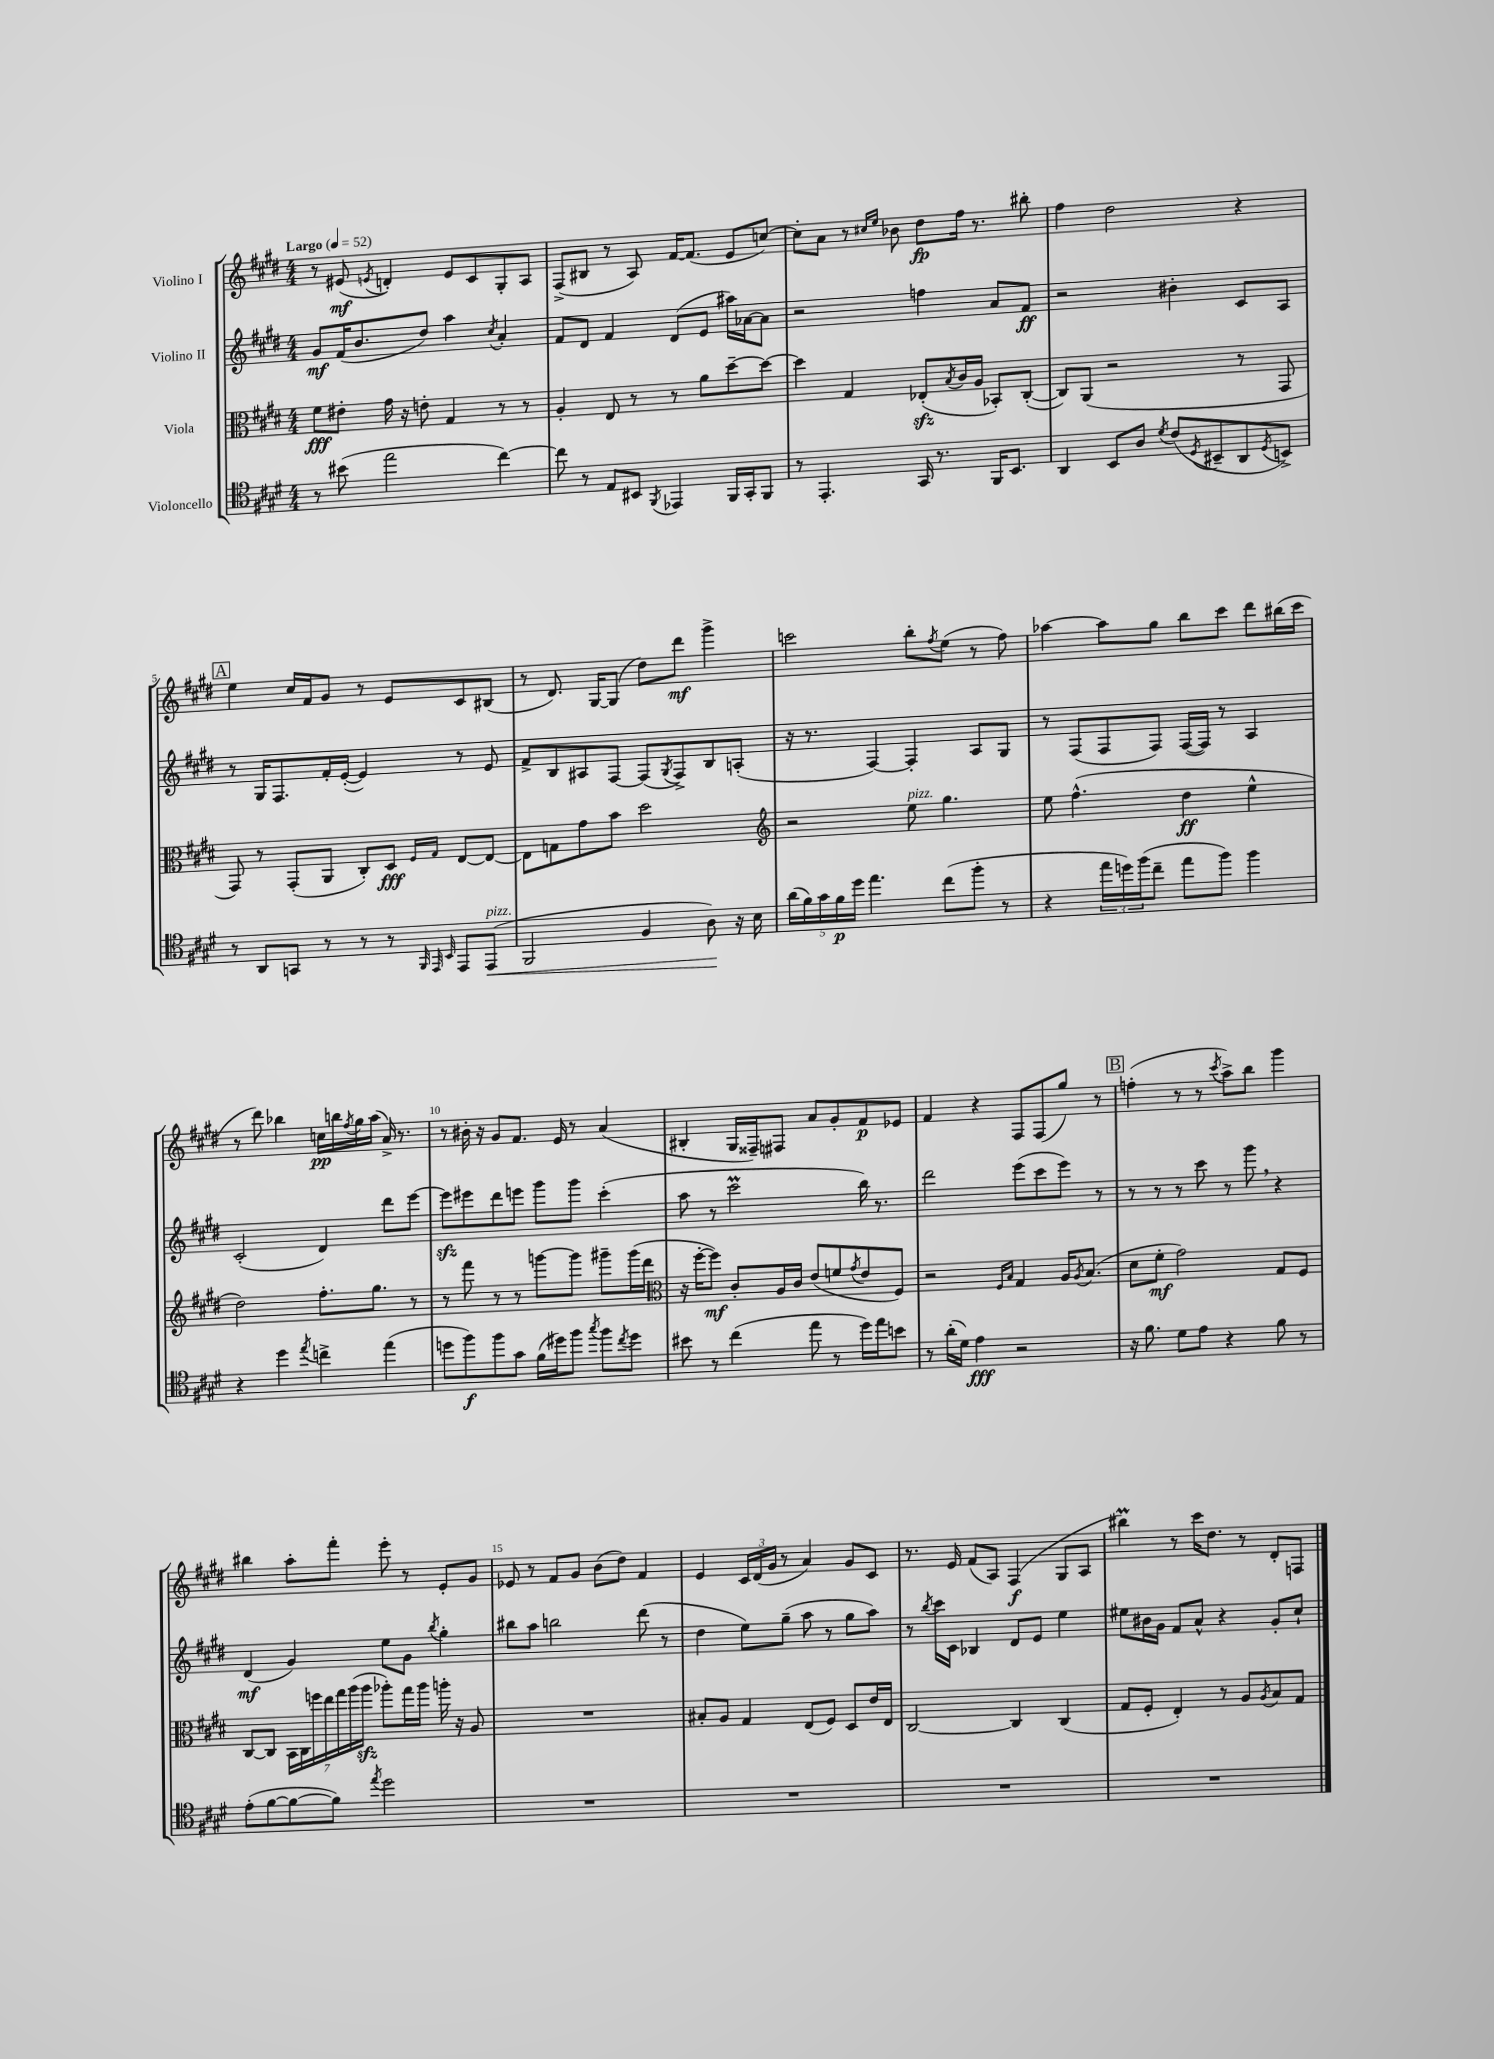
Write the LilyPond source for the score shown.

<<
\new StaffGroup <<
\new Staff = "s0" \with { instrumentName = "Violino I" } {
    \clef treble \key e \major \numericTimeSignature \time 4/4 \tempo "Largo" 4 = 52
    r8 eis'8\mf( \acciaccatura { e'8 } d'4-.) e'8 cis'8 gis8-. a8 |
    fis8->( bis8 r8 a8) fis'16~ fis'8.( e'8 c''8~) |
    c''8-. a'8 r8 \grace { cis''16 e''16 } bes'8 dis''8\fp fis''16 r8. bis''8-. |
    fis''4 dis''2 r4 |
    \mark \markup { \box "A" } e''4 cis''16 fis'16 gis'8 r8 e'8 cis'8 bis8( |
    r8 dis'8.) gis16~ gis8( dis''8) dis'''8\mf gis'''4-> |
    c'''2 b''8-. \acciaccatura { fis''8 } e''8( r8 fis''8) |
    aes''4~ aes''8 gis''8 b''8 cis'''8 dis'''8 bis''16( cis'''16 |
    r8 dis'''8) bes''4 c''16\pp b''16 \acciaccatura { fis''8 } gis''16 a''16( a'16->) r8. |
    r8 bis'16-. r16 gis'8 fis'8. e'16 r8 a'4( |
    bis4-. gis16 fisis16--) fis8 a'8 gis'8-. fis'8\p ees'8 |
    fis'4 r4 fis8 fis8( gis''8) r8 |
    \mark \markup { \box "B" } f''4-.( r8 r8 \acciaccatura { cis'''8 } a''8->) b''8 gis'''4 |
    bis''4 a''8-. fis'''8-. e'''8-. r8 e'8-. gis'8 |
    ees'8 r8 fis'8 gis'8 b'8( dis''8) fis'4 |
    e'4 \tuplet 3/2 { cis'16 dis'16( gis'16 } r8 a'4) gis'8 cis'8 |
    r8. e'16 fis'8( a8) fis4\f( gis8 a8 |
    bis''4\prall) r8 cis'''16 dis''8. r8 dis'8-. f8 \bar "|." |
}
\new Staff = "s1" \with { instrumentName = "Violino II" } {
    \clef treble \key e \major \numericTimeSignature \time 4/4
    gis'8\mf fis'16( b'8. dis''8) a''4 \acciaccatura { cis''8 } a'4-. |
    fis'8 dis'8 fis'4 dis'8( e'8 ais''16) aes'16~ aes'8 |
    r2 f''4 a'8 fis'8\ff |
    r2 bis'4-. cis'8 a8 |
    \mark \markup { \box "A" } r8 gis16 fis8. fis'16-. e'16~-.( e'4) r8 e'8 |
    fis'8-> b8 ais8 fis8~ fis8( \acciaccatura { gis8 } fis8->) b8 a8-.( |
    r16 r8. fis4~) fis4-. a8 gis8 |
    r8 fis8( fis8 fis8) fis16~( fis16) r8 a4 |
    cis'2-.( dis'4) dis'''8 e'''8~ |
    e'''8\sfz eis'''8 dis'''8 e'''8 gis'''8 gis'''8 cis'''4-.( |
    a''8 r8 cis'''2\prall b''16) r8. |
    dis'''2 e'''8( cis'''8 e'''8) r8 |
    \mark \markup { \box "B" } r8 r8 r8 cis'''8 r8 gis'''8 \breathe r4 |
    dis'4\mf( gis'4) e''8 gis'8 \acciaccatura { b''8 } gis''4-. |
    bis''8 a''8 b''2 dis'''8( r8 |
    dis''4 e''8) gis''8--( a''8 r8 gis''8 a''8) |
    r8 \acciaccatura { b''8 } cis'''16 cis'16 bes4 dis'8 e'8 e''4 |
    eis''8 bis'16 gis'16 fis'8 a'8-^ r4 gis'8-. cis''8-! \bar "|." |
}
\new Staff = "s2" \with { instrumentName = "Viola" } {
    \clef alto \key e \major \numericTimeSignature \time 4/4
    fis'8\fff eis'8-. gis'16 r16 e'8-. gis4 r8 r8 |
    a4-. e8 r8 r8 a'8 dis''8~-- dis''8~ |
    dis''4 gis4 ees8-.\sfz( \acciaccatura { b8 } cis'16 a16 bes,8-.) cis8~-.( |
    cis8) a,8( r2 r8 gis,8 |
    \mark \markup { \box "A" } gis,8) r8 gis,8-.( a,8 cis8-.) dis8\fff \grace { fis16 gis16 } e8~ e8~ |
    e8 g8 gis'8 b'8 dis''2 |
    \clef treble r2 e''8^\markup { \italic "pizz." } gis''4. |
    e''8 fis''4.-^( dis''4\ff e''4-^ |
    dis''2) fis''8.-. gis''8. r8 |
    r8 fis'''8 r8 r8 g'''8~ g'''8 gis'''8-- gis'''16( dis'''16 |
    \clef alto r16 fis''16~-. fis''8\mf) cis'8-. a16 cis'16 e'8( f'8 \acciaccatura { gis'8 } e'8 fis8) |
    r2 \grace { fis16 b16 } gis4 a16 \acciaccatura { a8 } b8.( |
    \mark \markup { \box "B" } dis'8 fis'8-.\mf gis'2) gis8 fis8 |
    cis8~ cis8 \tuplet 7/4 { b,16 cis16 f''16 e''16 gis''16 a''16( a''16\sfz } aes''8-.) gis''16 aes''16 a''16-. r16 a8 |
    R1 |
    bis8-. a8 gis4 e8( fis8) dis8 e'16 e16 |
    cis2~ cis4 cis4( |
    gis8 fis8-. e4-.) r8 a8 \acciaccatura { a8 } b8 gis8 \bar "|." |
}
\new Staff = "s3" \with { instrumentName = "Violoncello" } {
    \clef tenor \key e \major \numericTimeSignature \time 4/4
    r8 bis'8( e''2 cis''4~) |
    cis''8 r8 e8 bis,8 \acciaccatura { fis,8 } ees,4 fis,16 gis,16-. fis,8 |
    r8 e,4.-. gis,16 r8. fis,16 b,8. |
    a,4 b,8 a8 \acciaccatura { dis'8 } cis'8( \acciaccatura { dis8 } bis,8-- a,8 \acciaccatura { dis8 } b,8->) |
    \mark \markup { \box "A" } r8 a,8 g,8 r8 r8 r8 \grace { fis,32 e,32 b,32 } e,8 e,8\<^\markup { \italic "pizz." }( |
    fis,2 fis4 a8\!) r16 b16 |
    \tuplet 5/4 { a'16( fis'16) gis'16 fis'16\p dis''16 } e''4. cis''8( fis''8-. r8 |
    r4 \tuplet 3/2 { e''16 d''16) fis''16( } cis''8-- e''8 fis''8) fis''4 |
    r4 dis''4 \acciaccatura { e''8 } c''4-> e''4( |
    d''8 fis''8\f) fis''8 gis'8 fis'16( dis''16) fis''8 \acciaccatura { gis''8 } fis''8 \acciaccatura { cis''8 } dis''8 |
    bis'8 r8 cis''4( e''8 r8 dis''16) e''16 b'8 |
    r8 a'16-.( dis'16) e'4\fff r2 |
    \mark \markup { \box "B" } r16 fis'8. dis'8 e'8 r4 fis'8 r8 |
    e'8-.( fis'8~ fis'8~ fis'8) \acciaccatura { e''8 } dis''2 |
    R1 |
    R1 |
    R1 |
    R1 \bar "|." |
}
>>
>>
\layout { \context { \Score \override BarNumber.break-visibility = ##(#f #t #t) barNumberVisibility = #(every-nth-bar-number-visible 5) } }
